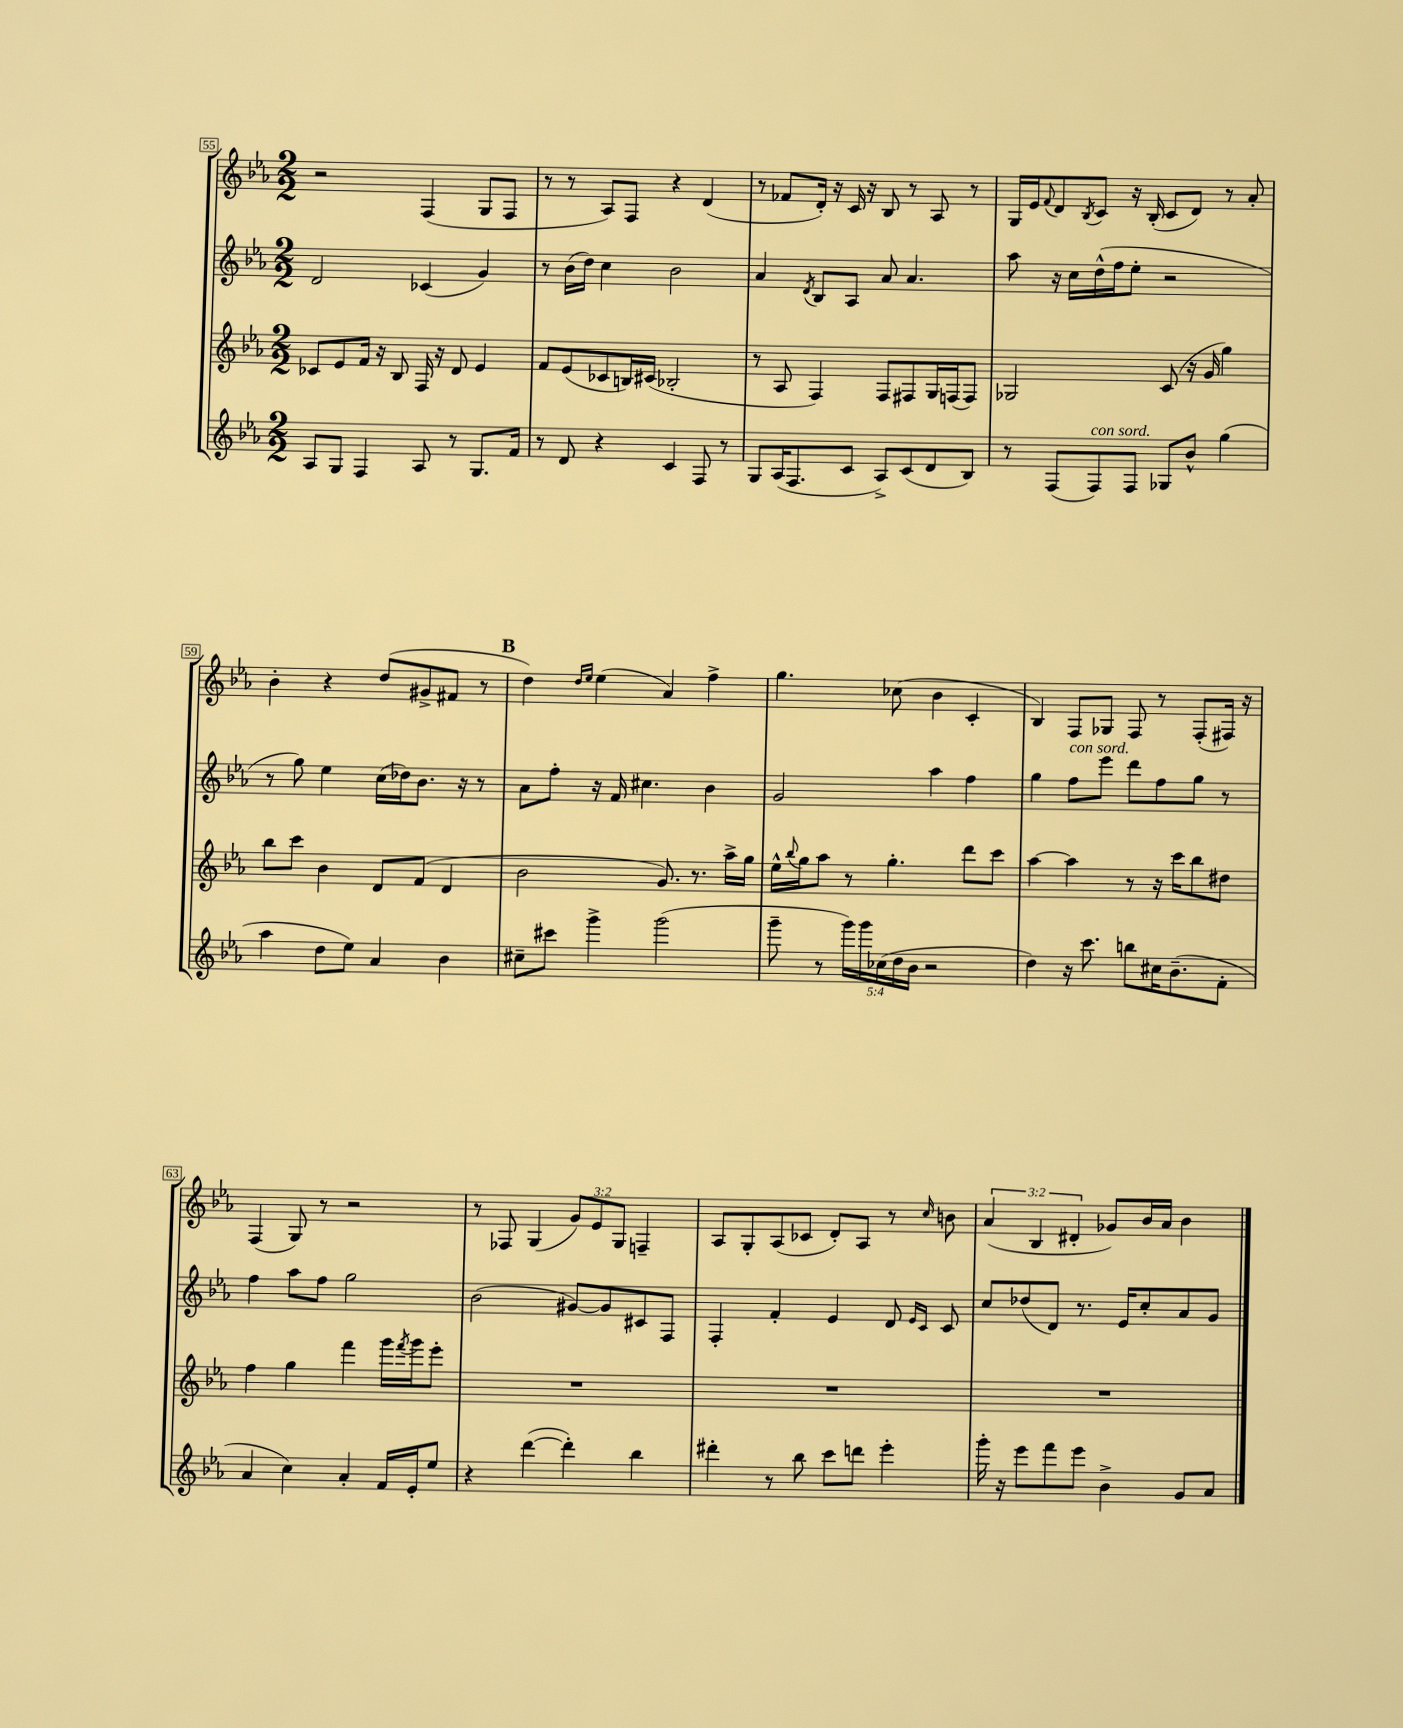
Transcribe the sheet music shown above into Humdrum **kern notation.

**kern	**kern	**kern	**kern
*staff4	*staff3	*staff2	*staff1
*clefG2	*clefG2	*clefG2	*clefG2
*k[b-e-a-]	*k[b-e-a-]	*k[b-e-a-]	*k[b-e-a-]
*M2/2	*M2/2	*M2/2	*M2/2
8A-	8c-	2d	2r
8G	8e-	.	.
4F	16f	.	.
.	16r	.	.
.	8B-	.	.
8A-	16F	(4c-	(4F
.	16r	.	.
8r	8d	.	.
8.G	4e-	4g)	8G
.	.	.	8F
16f	.	.	.
=	=	=	=
8r	8f	8r	8r
8d	(8e-	(16b-	8r
.	.	16dd)	.
4r	8c-	4cc	8A-)
.	16B)	.	8F
.	(16c#	.	.
4c	2B-'	2b-	4r
8F	.	.	(4d
8r	.	.	.
=	=	=	=
8G	8r	4a-	8r
(16A-	8A-	.	8f-
8.F	.	.	.
.	.	8qd	.
.	4F)	8B-	16d')
.	.	.	16r
8c	.	8A-	16c
.	.	.	16r
8A-^)	8F	8a-	8B-
(8c	8F#	4.a-	8r
8d	16G	.	8A-
.	(16F	.	.
8B-)	8F)	.	8r
=	=	=	=
8r	2G-	8aa-	16G
.	.	.	16e-
.	.	.	8qqf
(8F	.	16r	8d
.	.	16cc	.
.	.	.	8qB-
8F)	.	(16dd^^	8c
.	.	16ff	.
8F	.	8ee-'	16r
.	.	.	(16B-'
8G-	(8c	2r	8c
8b-^^	16r	.	8d)
.	16g	.	.
(4gg	4gg)	.	8r
.	.	.	8a-'
=	=	=	=
4aa-	8bb-	8r	4b-'
.	8ccc	8gg)	.
8dd	4b-	4ee-	4r
8ee-)	.	.	.
4a-	8d	(16cc	(8dd
.	.	16dd-)	.
.	(8f	8.b-	8g#^
4b-	4d	.	8f#
.	.	16r	.
.	.	8r	8r
=	=	=	=
8cc#~	2b-	8a-	4dd)
8ccc#	.	8ff'	.
.	.	.	16qqdd
.	.	.	16qqee-
4ggg^	.	16r	(4ee-
.	.	16f	.
.	.	4.cc#	.
(2ggg	8.g)	.	4a-)
.	8.r	.	.
.	.	4b-	4ff^
.	16aa-^	.	.
.	16gg	.	.
=	=	=	=
8ggg~	16ee-^^	2g	4.gg
.	8qqbb-	.	.
.	16gg	.	.
8r	8aa-	.	.
20ggg)	8r	.	.
20ggg	.	.	.
(20cc-	.	.	.
.	4.gg'	.	(8cc-
20dd	.	.	.
20b-	.	.	.
2r	.	4aa-	4b-
.	8ddd	4ff	4c'
.	8ccc	.	.
=	=	=	=
4dd)	[4aa-	4gg	4B-)
16r	4aa-]	8ff	8F
8.ccc	.	.	.
.	.	8eee-	8G-
8bb	8r	8ddd	8F
16cc#	16r	8ff	8r
(8.b-~	16ccc	.	.
.	8bb-	8gg	(8F'
8f'	8dd#	8r	16F#)
.	.	.	16r
=	=	=	=
4a-	4ff	4ff	(4F
4cc)	4gg	8aa-	8G)
.	.	8ff	8r
4a-'	4fff	2gg	2r
16f	16ggg	.	.
.	8qfff	.	.
16e-'	16ggg	.	.
8ee-	8eee-'	.	.
=	=	=	=
4r	1r	(2b-	8r
.	.	.	8F-
([4ddd	.	.	(4G
4ddd'])	.	[8g#)	12g)
.	.	.	12e-
.	.	8g#]	.
.	.	.	12G
4bb-	.	8c#	4F~
.	.	8F	.
=	=	=	=
4ddd#'	1r	4F'	8A-
.	.	.	8G'
8r	.	4f'	(8A-
8bb-	.	.	8c-
8ccc	.	4e-	8d')
8ddd	.	.	8A-
4eee-'	.	8d	8r
.	.	16qqe-	.
.	.	16qqc	16qqcc
.	.	8c	8b
=	=	=	=
16ggg'	1r	8cc	(6a-
16r	.	.	.
8eee-	.	(8dd-	.
.	.	.	6B-
8fff	.	8d)	.
.	.	.	6d#'
8eee-	.	8.r	.
4b-^	.	.	8g-)
.	.	16e-	.
.	.	8cc'	16b-
.	.	.	16a-
8g	.	8a-	4b-
8a-	.	8g	.
==	==	==	==
*-	*-	*-	*-
